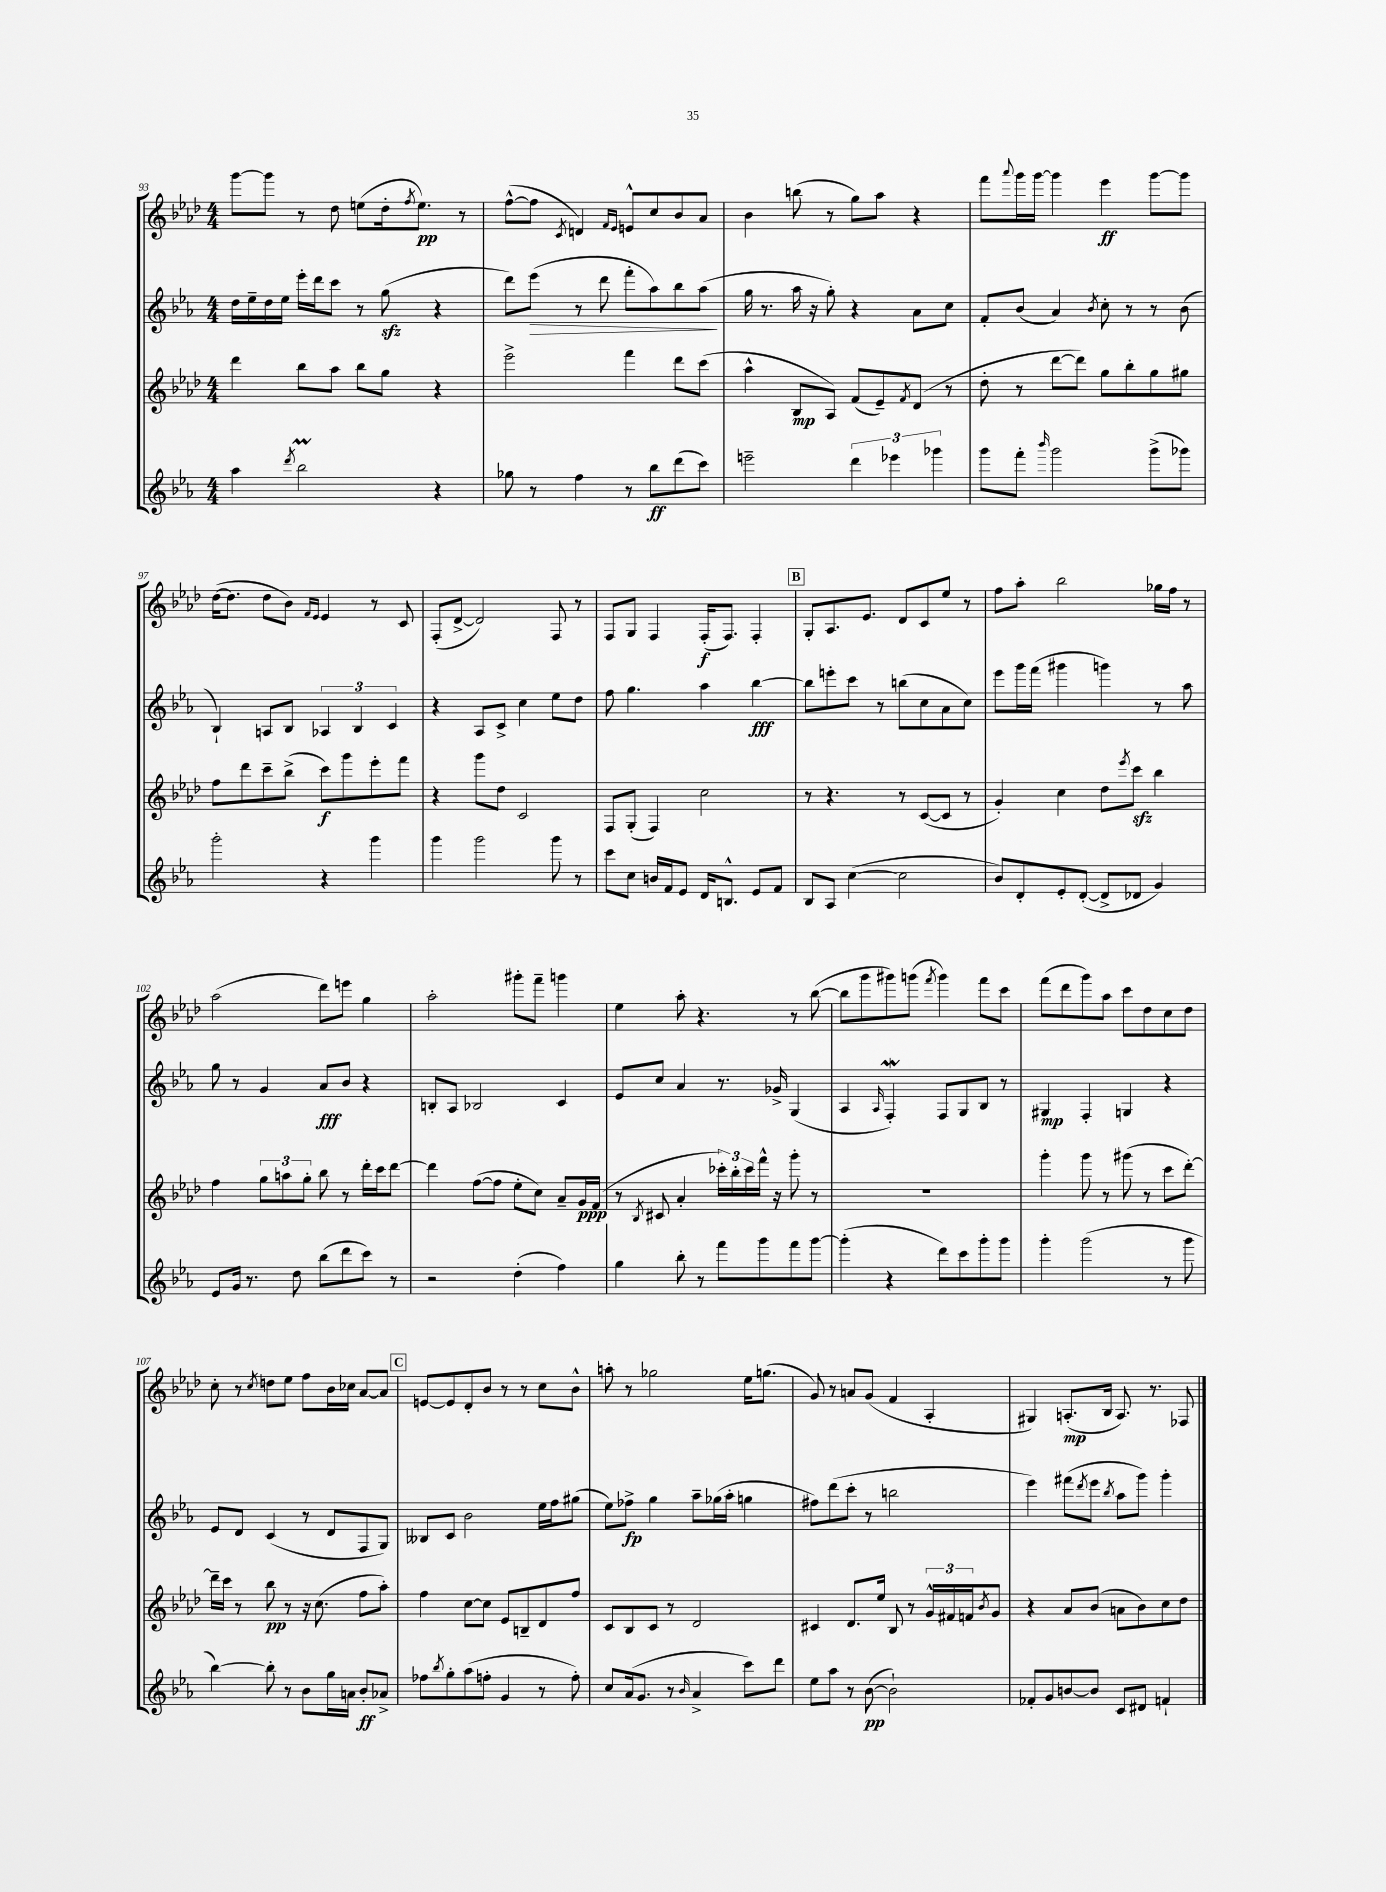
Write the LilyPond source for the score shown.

<<
\new StaffGroup <<
\new Staff = "s0" {
    \clef treble \key aes \major \numericTimeSignature \time 4/4
    g'''8~ g'''8 r8 des''8 e''8( des''16-. \acciaccatura { f''8 } e''8.\pp) r8 |
    f''8~-^( f''8 \acciaccatura { c'8 } d'4) \grace { f'16 ees'16 } e'8-^ c''8 bes'8 aes'8 |
    bes'4 b''8( r8 g''8) aes''8 r4 |
    f'''8 \appoggiatura { aes'''8 } g'''16 g'''16~ g'''4 ees'''4\ff g'''8~ g'''8 |
    des''16~( des''8. des''8 bes'8) \grace { f'16 ees'16 } ees'4 r8 c'8 |
    f8-.( des'8~-> des'2) f8 r8 |
    f8 g8 f4 f16-.\f( f8.) f4-. |
    \mark \markup { \box "B" } g8-. aes8. ees'8. des'8 c'8 ees''8 r8 |
    f''8 aes''8-. bes''2 ges''16 f''16 r8 |
    aes''2( des'''8) e'''8 g''4 |
    aes''2-. gis'''8-. f'''8-- g'''4 |
    ees''4 aes''8-. r4. r8 bes''8~( |
    bes''8 g'''8 gis'''8) g'''8( \acciaccatura { f'''8 } g'''4) f'''8 c'''8 |
    f'''8( des'''8 g'''8) aes''8 c'''8 des''8 c''8 des''8 |
    c''8-. r8 \acciaccatura { c''8 } d''8 ees''8 f''8 bes'16 ces''16 aes'8~ aes'8 |
    \mark \markup { \box "C" } e'8~ e'8 des'8-. bes'8 r8 r8 c''8 bes'8-^ |
    a''8-. r8 ges''2 ees''16 g''8.( |
    g'8) r8 a'8 g'8( f'4 aes4-. |
    gis4) a8.-.\mp( bes16 a8.) r8. fes8 \bar "|." |
}
\new Staff = "s1" {
    \clef treble \key ees \major \numericTimeSignature \time 4/4
    d''16 ees''16-- d''16 ees''16 ees'''16-. d'''16 c'''8 r8 g''8\sfz( r4 |
    d'''8) ees'''8\>( r8 d'''8 f'''8-. aes''8) bes''8 aes''8\!( |
    g''16 r8. aes''16 r16 g''8-.) r4 aes'8 c''8 |
    f'8-. bes'8( aes'4) \acciaccatura { bes'8 } c''8-. r8 r8 bes'8( |
    bes4-!) a8 bes8 \tuplet 3/2 { aes4 bes4 c'4 } |
    r4 aes8 c'8-> c''4 ees''8 d''8 |
    f''8 g''4. aes''4 bes''4~\fff |
    \mark \markup { \box "B" } bes''8 e'''8-. c'''8 r8 b''8( c''8 aes'8 c''8) |
    ees'''8 g'''16 f'''16( gis'''4 g'''4) r8 aes''8 |
    g''8 r8 g'4 aes'8\fff bes'8 r4 |
    b8-. aes8 bes2 c'4 |
    ees'8 c''8 aes'4 r8. ges'16-> g4( |
    aes4 \grace { aes16 } f4-.\mordent) f8 g8 bes8 r8 |
    gis4\mp f4-. g4 r4 |
    ees'8 d'8 c'4( r8 d'8 f8 g8) |
    \mark \markup { \box "C" } beses8 c'8 bes'2 ees''16 f''16 gis''8( |
    ees''8) fes''8->\fp g''4 aes''8-- ges''16( aes''16-. g''4 |
    fis''8) d'''8( c'''8-. r8 b''2 |
    ees'''4) fis'''8( \acciaccatura { d'''8 } ees'''8 \acciaccatura { bes''8 } aes''8 g'''8) g'''4-. \bar "|." |
}
\new Staff = "s2" {
    \clef treble \key aes \major \numericTimeSignature \time 4/4
    des'''4 bes''8 aes''8 bes''8 g''8 r4 |
    ees'''2-> f'''4 des'''8 c'''8( |
    aes''4-^ bes8\mp aes8) f'8( ees'8--) \acciaccatura { f'8 } des'8( r8 |
    des''8-. r8 des'''8~ des'''8) g''8 bes''8-. g''8 gis''8 |
    f''8 des'''8 c'''8-- bes''8->( c'''8\f) g'''8 ees'''8-. f'''8 |
    r4 g'''8 des''8 c'2 |
    f8 g8-.( f4) c''2 |
    \mark \markup { \box "B" } r8 r4. r8 c'8~( c'8 r8 |
    g'4-.) c''4 des''8 \acciaccatura { ees'''8 } c'''8\sfz bes''4 |
    f''4 \tuplet 3/2 { g''8 a''8 g''8-. } bes''8 r8 des'''16-. c'''16 des'''8~ |
    des'''4 f''8~( f''8 ees''8-. c''8) aes'8-- g'16\ppp f'16( |
    r8 \acciaccatura { bes8 } cis'8 aes'4-. \tuplet 3/2 { ces'''16-.) bes''16-. ces'''16 } f'''16-^ r16 g'''8-. r8 |
    R1 |
    g'''4-. g'''8 r8 gis'''8( r8 c'''8 des'''8~-.) |
    des'''16-- c'''16 r8 bes''8\pp r8 r16 c''8.( f''8 aes''8-.) |
    \mark \markup { \box "C" } f''4 c''8~ c''8 ees'8 b8-- des'8 f''8 |
    c'8 bes8 c'8 r8 des'2 |
    cis'4 des'8. ees''16 bes8 r8 \tuplet 3/2 { g'16-^ fis'16 f'16 } \acciaccatura { bes'8 } g'8 |
    r4 aes'8 bes'8( a'8 bes'8) c''8 des''8 \bar "|." |
}
\new Staff = "s3" {
    \clef treble \key ees \major \numericTimeSignature \time 4/4
    aes''4 \acciaccatura { d'''8 } bes''2\prall r4 |
    ges''8 r8 f''4 r8 bes''8\ff d'''8( c'''8) |
    e'''2-- \tuplet 3/2 { d'''4 ees'''4 ges'''4 } |
    g'''8 f'''8-. \grace { bes'''16 } g'''2 g'''8->( ges'''8) |
    g'''2-. r4 g'''4 |
    g'''4 g'''2 g'''8 r8 |
    c'''8 c''8 b'16 f'16 ees'8 d'16 b8.-^ ees'8 f'8 |
    \mark \markup { \box "B" } bes8 aes8 c''4~( c''2 |
    bes'8) d'8-. ees'8-. d'8~-.( d'8-> des'8 g'4) |
    ees'8 g'16 r8. d''8 bes''8( d'''8 c'''8) r8 |
    r2 d''4-.( f''4) |
    g''4 bes''8-. r8 f'''8 g'''8 f'''8 g'''8~ |
    g'''4-.( r4 d'''8) c'''8 g'''8-. g'''8 |
    g'''4-. g'''2( r8 g'''8 |
    bes''4~) bes''8-. r8 bes'8 g''16 a'16 bes'8-.\ff aes'8-> |
    \mark \markup { \box "C" } fes''8 \acciaccatura { bes''8 } g''8-. aes''8( f''8-. g'4 r8 f''8-.) |
    c''8 aes'16( g'8. r8 \grace { bes'16 } aes'4-> c'''8) d'''8 |
    ees''8 aes''8 r8 bes'8~\pp( bes'2-!) |
    fes'8-. g'8 b'8~ b'8 c'8 dis'8 f'4-! \bar "|." |
}
>>
>>
\layout { \context { \Score currentBarNumber = #93 } }
